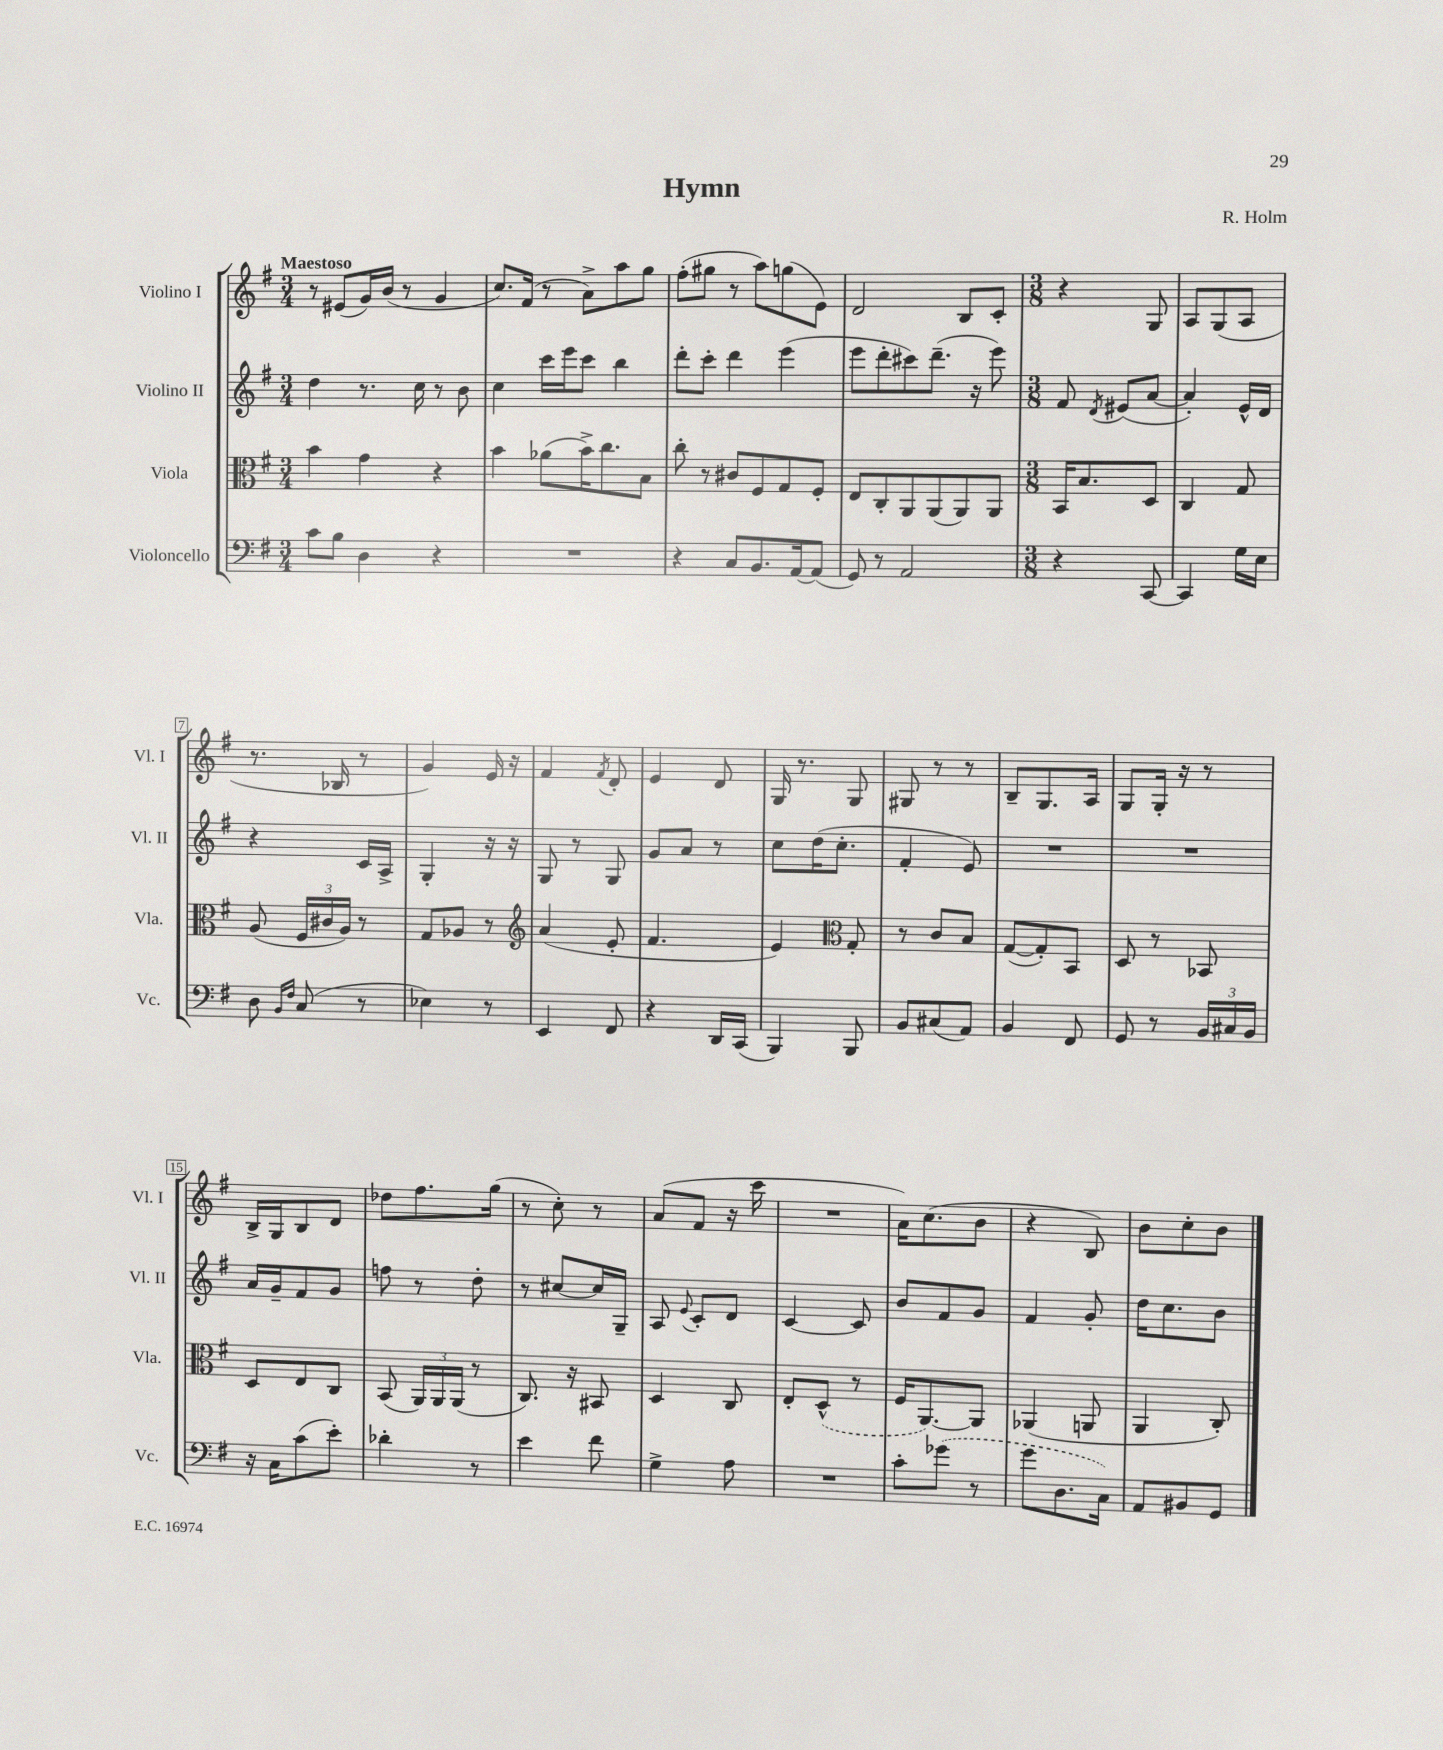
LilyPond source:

\header { title = "Hymn" composer = "R. Holm" }
<<
\new StaffGroup <<
\new Staff = "s0" \with { instrumentName = "Violino I" shortInstrumentName = "Vl. I" } {
    \clef treble \key g \major \numericTimeSignature \time 3/4 \tempo "Maestoso"
    \autoBeamOff r8 eis'8[( g'16) b'16]( r8 g'4 |
    c''8.[) fis'16]( r8 a'8[->) a''8 g''8] |
    fis''8[-.( gis''8] r8 a''8[) g''8( e'8]) |
    d'2 b8[ c'8]-. |
    \numericTimeSignature \time 3/8 r4 g8 |
    a8[ g8( a8] |
    r8. bes16 r8 |
    g'4) e'16 r16 |
    fis'4 \acciaccatura { fis'8 } d'8-. |
    e'4 d'8 |
    g16 r8. g8 |
    gis8 r8 r8 |
    b8[-- g8. a16] |
    g8[ g16]-. r16 r8 |
    b16[-> g16 b8 d'8] |
    des''8[ fis''8. g''16]( |
    r8 c''8-.) r8 |
    a'8[( fis'8] r16 c'''16 |
    R4. |
    a'16[) c''8.( b'8] |
    r4 b8) |
    b'8[ c''8-. b'8] \bar "|." |
}
\new Staff = "s1" \with { instrumentName = "Violino II" shortInstrumentName = "Vl. II" } {
    \clef treble \key g \major \numericTimeSignature \time 3/4
    \autoBeamOff d''4 r8. c''16 r8 b'8 |
    c''4 c'''16[ e'''16 c'''8] b''4 |
    d'''8[-. c'''8]-. d'''4 e'''4( |
    e'''8[ d'''8-. cis'''8) d'''8.]--( r16 e'''8) |
    \numericTimeSignature \time 3/8 fis'8 \acciaccatura { d'8 } eis'8[( a'8]~ |
    a'4-.) e'16[-^ d'16] |
    r4 c'16[ a16]-> |
    g4-. r16 r16 |
    g8 r8 g8 |
    g'8[ a'8] r8 |
    c''8[ d''16( c''8.]-. |
    fis'4-. e'8) |
    R4. |
    R4. |
    a'16[ g'16-- fis'8 g'8] |
    f''8 r8 d''8-. |
    r8 cis''8[~ cis''16 g16]-- |
    a8 \appoggiatura { e'8 } c'8[-. d'8] |
    c'4~ c'8 |
    b'8[ fis'8 g'8] |
    fis'4 g'8-. |
    d''16[ c''8. b'8] \bar "|." |
}
\new Staff = "s2" \with { instrumentName = "Viola" shortInstrumentName = "Vla." } {
    \clef alto \key g \major \numericTimeSignature \time 3/4
    \autoBeamOff b'4 g'4 r4 |
    b'4 aes'8[( b'16->) c''8. b8] |
    c''8-. r8 cis'8[ fis8 g8 fis8]-. |
    e8[ c8-. a,8 a,8( a,8) a,8] |
    \numericTimeSignature \time 3/8 b,16[ b8. d8] |
    c4 g8 |
    a8( \tuplet 3/2 { fis16[ cis'16 a16]) } r8 |
    g8[ aes8] r8 |
    \clef treble a'4( e'8-. |
    fis'4. |
    e'4) \clef alto g8-. |
    r8 c'8[ b8] |
    g8[~( g8-.) b,8] |
    d8 r8 bes,8 |
    d8[ e8 c8] |
    b,8( \tuplet 3/2 { a,16[) a,16 a,16]( } r8 |
    c8.) r16 bis,8 |
    d4 c8 |
    e8[-. \once \slurDashed d8]-^( r8 |
    fis16[ a,8.~) a,8] |
    aes,4( a,8 |
    a,4 c8-.) \bar "|." |
}
\new Staff = "s3" \with { instrumentName = "Violoncello" shortInstrumentName = "Vc." } {
    \clef bass \key g \major \numericTimeSignature \time 3/4
    \autoBeamOff c'8[ b8] d4 r4 |
    R2. |
    r4 c8[ b,8. a,16~ a,8]( |
    g,8) r8 a,2 |
    \numericTimeSignature \time 3/8 r4 c,8~ |
    c,4 g16[ e16] |
    d8 \grace { b,16[ fis16] } c8( r8 |
    ees4) r8 |
    e,4 fis,8 |
    r4 d,16[ c,16]( |
    b,,4) b,,8 |
    b,8[ cis8( a,8]) |
    b,4 fis,8 |
    g,8 r8 \tuplet 3/2 { b,16[ cis16 b,16] } |
    r16 c16[ c'8( e'8]-.) |
    des'4-. r8 |
    e'4 fis'8 |
    g4-> a8 |
    R4. |
    c'8[-. \once \slurDashed ges'8]( r8 |
    g'8[ d8. c16]) |
    a,8[ bis,8 g,8] \bar "|." |
}
>>
>>
\layout { \context { \Score \override BarNumber.stencil = #(make-stencil-boxer 0.1 0.3 ly:text-interface::print) } }
